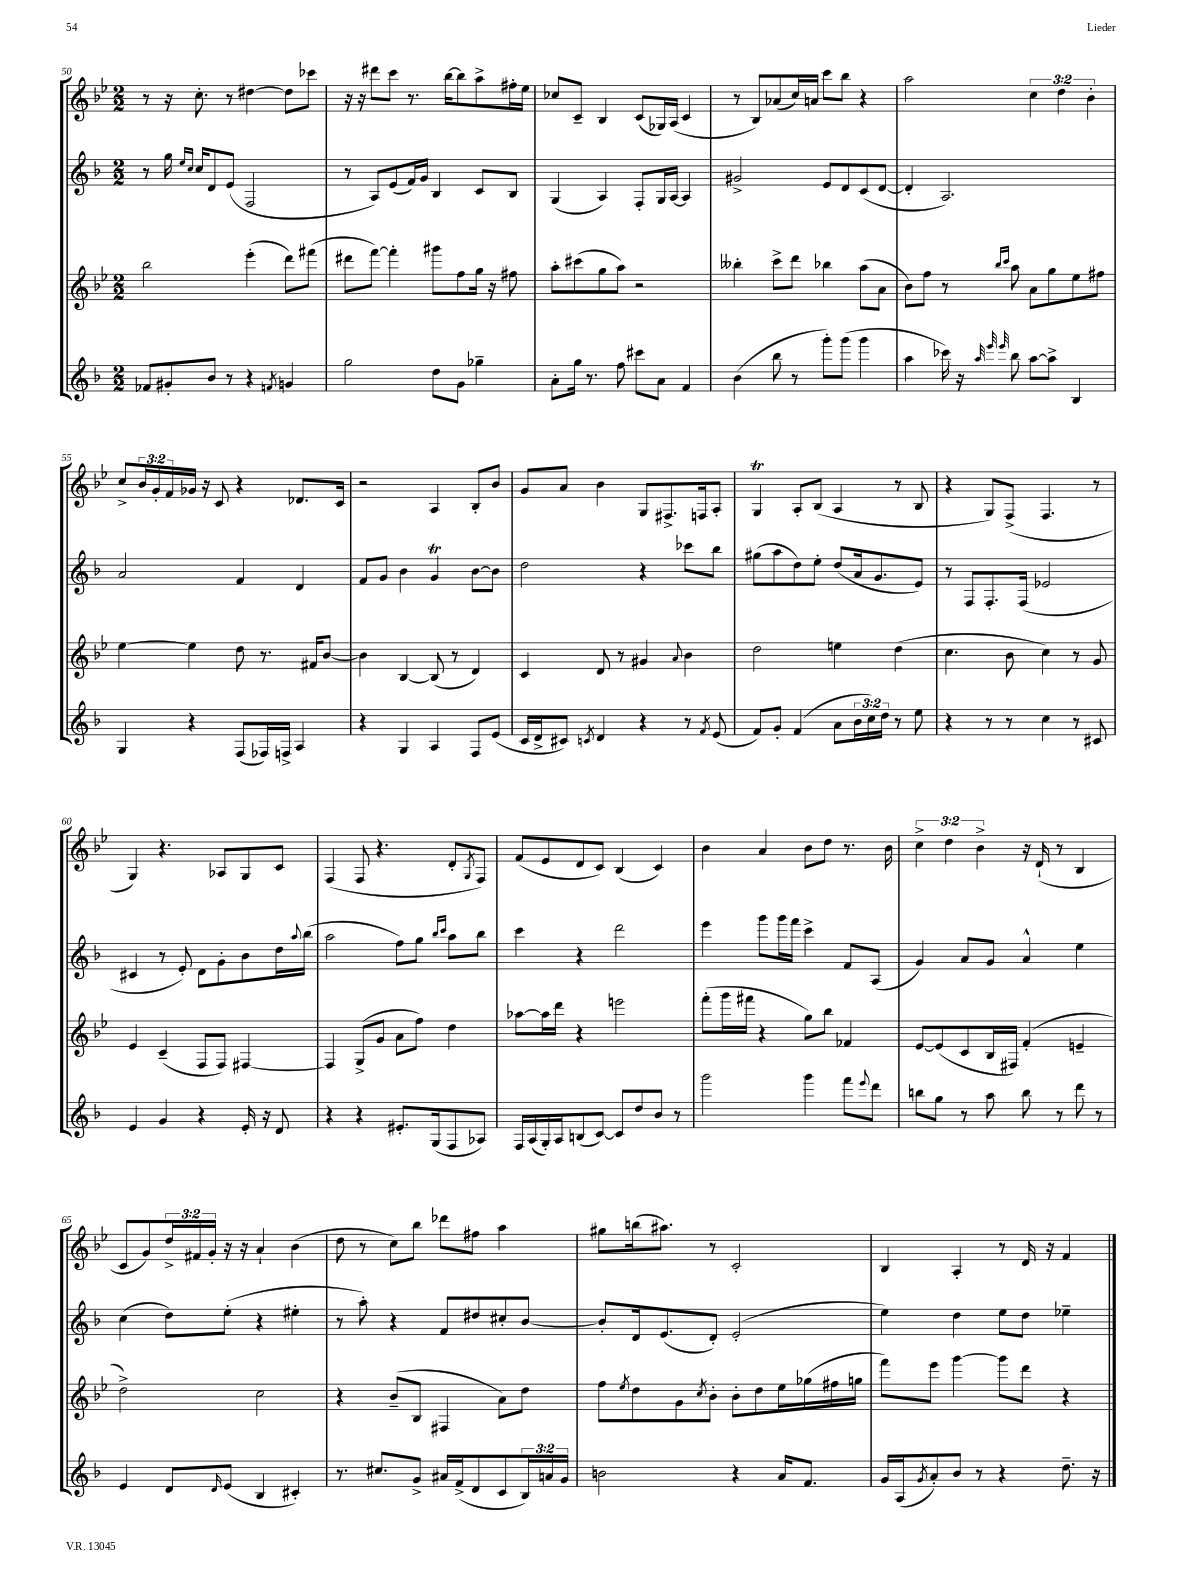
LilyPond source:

<<
\new StaffGroup <<
\new Staff = "s0" {
    \clef treble \key bes \major \numericTimeSignature \time 2/2 \override Staff.TupletNumber.text = #tuplet-number::calc-fraction-text
    r8 r16 c''8.-. r8 dis''4~ dis''8 ces'''8 |
    r16 r16 dis'''8 c'''8 r8. bes''16~ bes''8 a''8-> fis''16-. ees''16 |
    ces''8 c'8-- bes4 c'8( ges16) a16( c'4 |
    r8 bes8) aes'8( c''16) a'16 c'''8 bes''8 r4 |
    a''2 \tuplet 3/2 { c''4 d''4 bes'4-. } |
    c''8-> \tuplet 3/2 { bes'16 g'16-. f'16 } ges'16 r16 c'8 r4 des'8. c'16 |
    r2 a4 bes8-. bes'8 |
    g'8 a'8 bes'4 g8 fis8.-> f16 a8-. |
    g4\trill a8-. bes8( a4 r8 bes8 |
    r4 g8) f8->( f4. r8 |
    g4) r4. aes8 g8 c'8 |
    f4( f8 r4. d'8-. \acciaccatura { g8 } f8) |
    f'8( ees'8 d'8 c'8) bes4( c'4) |
    bes'4 a'4 bes'8 d''8 r8. bes'16 |
    \tuplet 3/2 { c''4-> d''4 bes'4-> } r16 d'16-!( r8 bes4 |
    c'8 g'8) \tuplet 3/2 { d''16-> fis'16 g'16-. } r16 r16 a'4-! bes'4( |
    d''8 r8 c''8) bes''8 des'''8 fis''8 a''4 |
    gis''8 b''16( ais''8.) r8 c'2-. |
    bes4 a4-. r8 d'16 r16 f'4 \bar "|." |
}
\new Staff = "s1" {
    \clef treble \key f \major \numericTimeSignature \time 2/2
    r8 g''16 \grace { e''16 c''16 } c''16 d'8 e'8( f2 |
    r8 a8) e'8( f'16) g'16 bes4 c'8 bes8 |
    g4( a4) f8-. g16 a16~ a4 |
    gis'2-> e'8 d'8 c'8( d'8~ |
    d'4-. a2.) |
    a'2 f'4 d'4 |
    f'8 g'8 bes'4 g'4\trill bes'8~ bes'8 |
    d''2 r4 ces'''8 bes''8 |
    gis''8( a''8 d''8) e''8-. d''8( a'16 g'8. e'8) |
    r8 f8 f8.-. f16( ees'2 |
    cis'4 r8 e'8-.) d'8 g'8-. bes'8 d''16 \appoggiatura { a''8 } bes''16( |
    a''2 f''8) g''8 \grace { bes''16 c'''16 } a''8 bes''8 |
    c'''4 r4 d'''2 |
    e'''4 g'''8 g'''16 f'''16 c'''4-> f'8 a8( |
    g'4) a'8 g'8 a'4-^ e''4 |
    c''4( d''8) e''8-.( r4 eis''4-. |
    r8 a''8-.) r4 f'8 dis''8 cis''8-. bes'8~ |
    bes'8-. d'16 e'8.( d'8-.) e'2-.( |
    e''4) d''4 e''8 d''8 ees''4-- \bar "|." |
}
\new Staff = "s2" {
    \clef treble \key bes \major \numericTimeSignature \time 2/2
    bes''2 ees'''4-.( d'''8) fis'''8( |
    dis'''8 f'''8~) f'''4-. gis'''8 f''8 g''16 r16 fis''8 |
    a''8-. cis'''8( g''8 a''8) r2 |
    beses''4-. c'''8-> d'''8 bes''4 a''8( a'8 |
    bes'8) f''8 r8 \grace { bes''16 c'''16 } a''8 a'8 g''8 ees''8 fis''8 |
    ees''4~ ees''4 d''8 r8. fis'16 bes'8~ |
    bes'4 bes4~ bes8( r8 d'4) |
    c'4 d'8 r8 gis'4 \appoggiatura { a'8 } bes'4 |
    d''2 e''4 d''4( |
    c''4. bes'8 c''4) r8 g'8 |
    ees'4 c'4--( f8 f8) fis4~ |
    fis4 g8->( g'8 a'8 f''8) d''4 |
    aes''8~ aes''16 d'''16 r4 e'''2 |
    f'''8-.( g'''16 fis'''16 r4 g''8) bes''8 fes'4 |
    ees'8~ ees'8( c'8 bes16 fis16) f'4-.( e'4-- |
    d''2->) c''2 |
    r4 bes'8--( bes8 fis4 a'8) d''8 |
    f''8 \acciaccatura { ees''8 } d''8 g'8 \acciaccatura { c''8 } bes'8-. bes'8-. d''8 ees''16 ges''16( fis''16 g''16 |
    f'''8) ees'''8 g'''4~ g'''8 d'''8 r4 \bar "|." |
}
\new Staff = "s3" {
    \clef treble \key f \major \numericTimeSignature \time 2/2 \override Staff.TupletNumber.text = #tuplet-number::calc-fraction-text
    fes'8 gis'8-. bes'8 r8 r4 \acciaccatura { f'8 } g'4 |
    g''2 d''8 g'8 ges''4-- |
    a'8-. g''16 r8. f''8 cis'''8 a'8 f'4 |
    bes'4( bes''8 r8 g'''8-.) g'''8( g'''4 |
    a''4 ces'''16) r16 \grace { a''32 e'''32 e'''32 } bes''8 a''8~ a''8-> bes4 |
    g4 r4 f8( fes16) f16-> a4 |
    r4 g4 a4 f8 e'8( |
    c'16 d'16-> cis'8) \acciaccatura { c'8 } d'4 r4 r8 \acciaccatura { f'8 } e'8( |
    f'8) g'8-. f'4( a'8 \tuplet 3/2 { bes'16 c''16) d''16 } r8 e''8 |
    r4 r8 r8 c''4 r8 cis'8 |
    e'4 g'4 r4 e'16-. r16 d'8 |
    r4 r4 eis'8.-. g16( f8 aes8) |
    f16 a16( g16-.) a16 b8( c'8~) c'8 d''8 bes'8 r8 |
    g'''2 g'''4 f'''8 \appoggiatura { e'''8 } d'''8 |
    b''8 g''8 r8 a''8 b''8 r8 d'''8 r8 |
    e'4 d'8 \grace { d'16 } e'8( bes4 cis'4-.) |
    r8. cis''8. g'8-> ais'16 f'16->( d'8 c'8 \tuplet 3/2 { bes16) a'16 g'16 } |
    b'2 r4 a'16 f'8. |
    g'16 a16( \acciaccatura { g'8 } a'8-.) bes'8 r8 r4 d''8.-- r16 \bar "|." |
}
>>
>>
\layout { \context { \Score currentBarNumber = #50 } }
